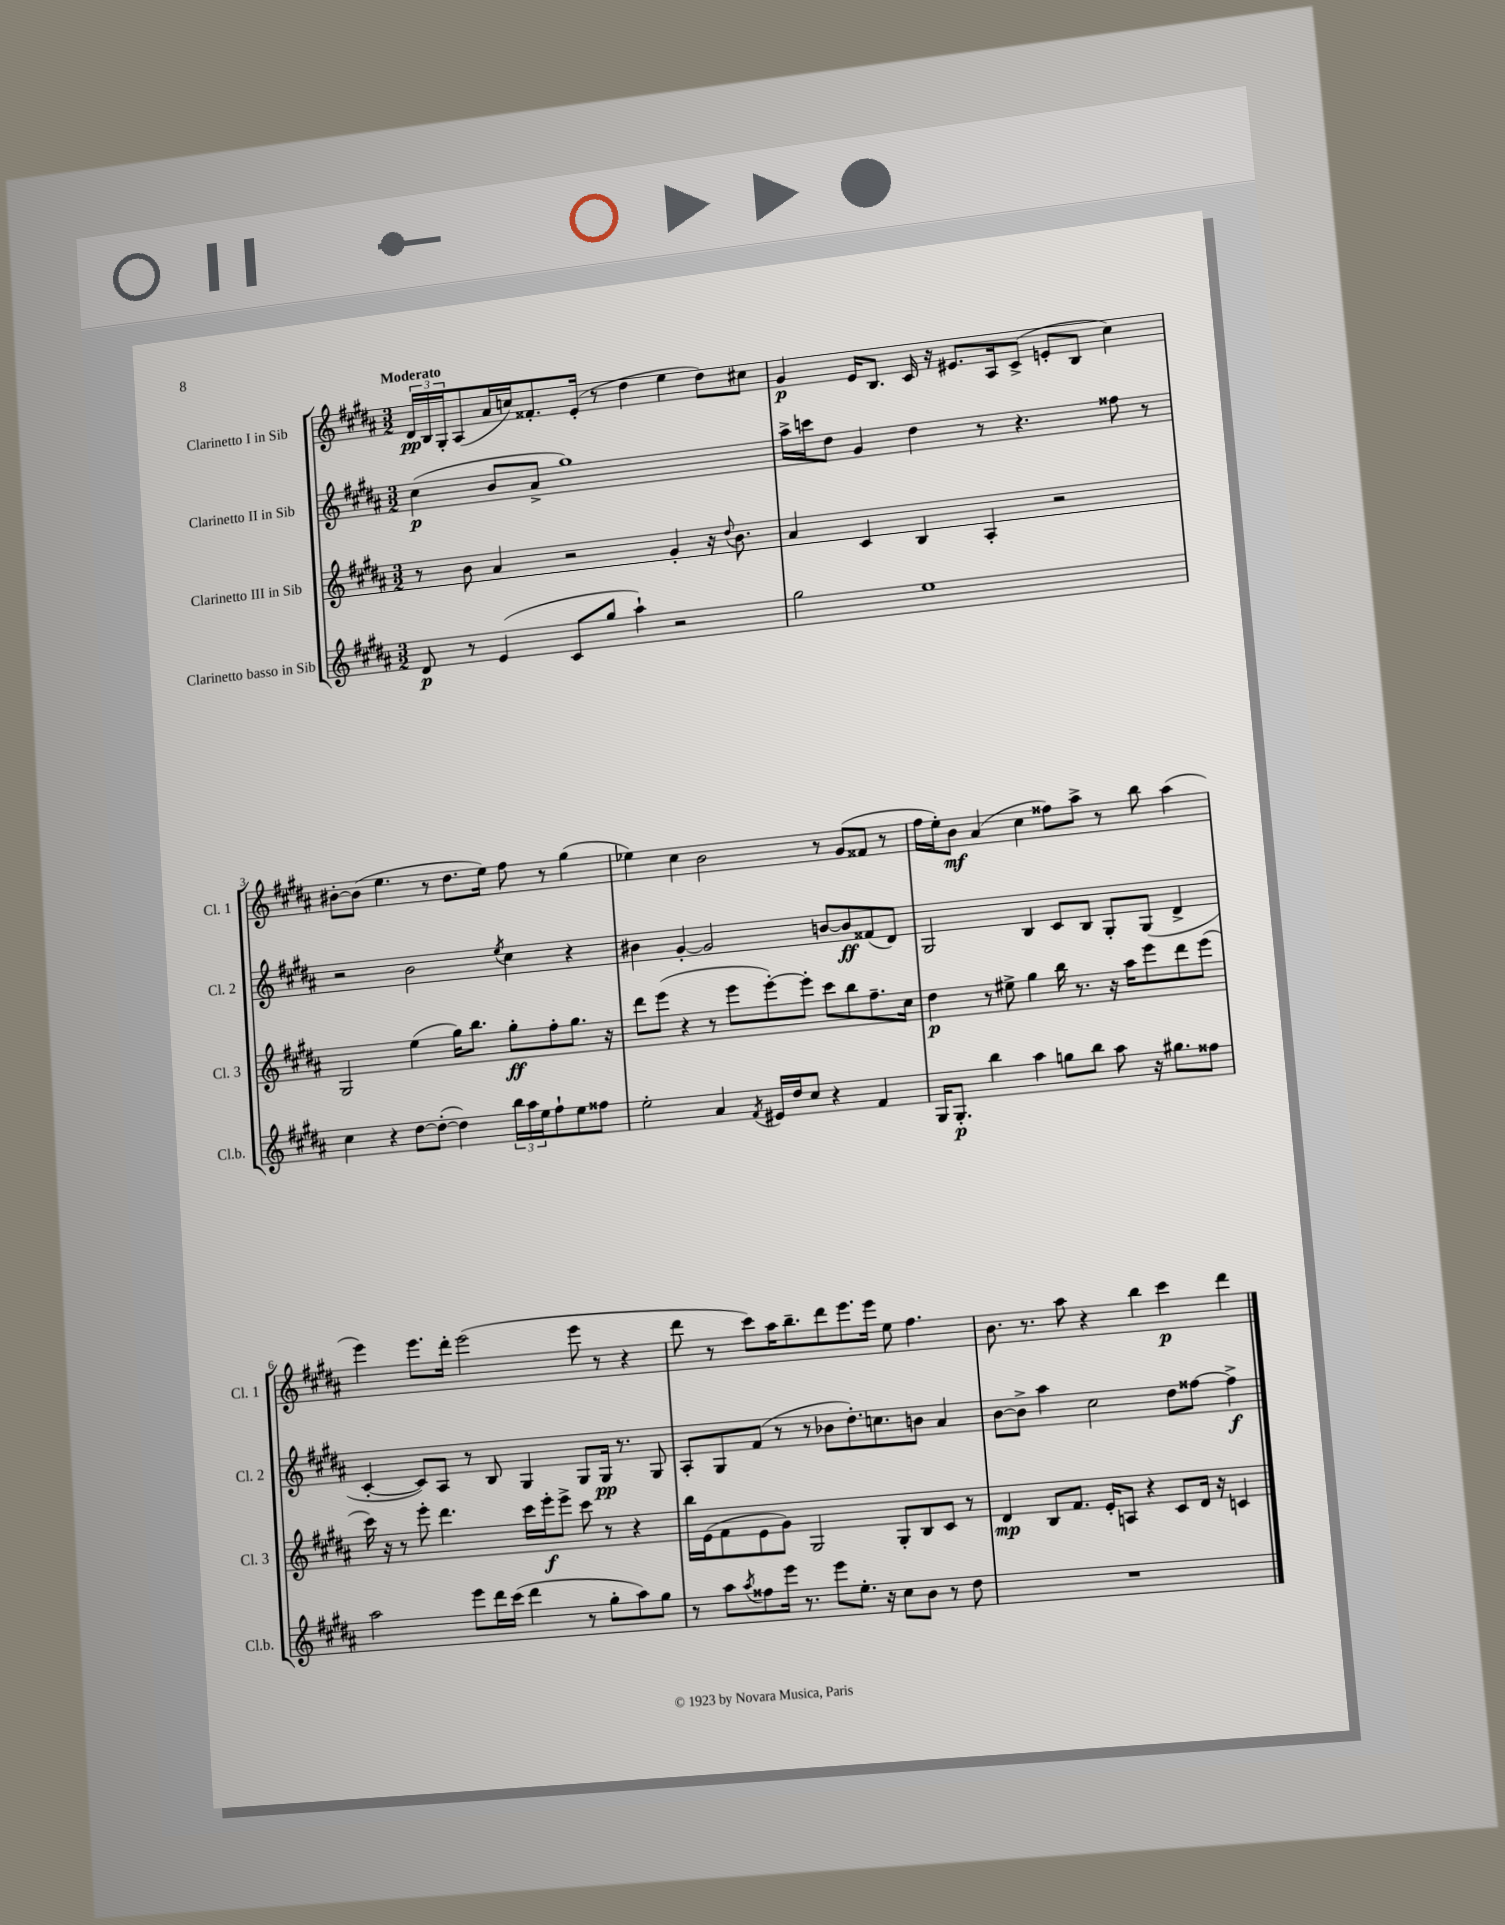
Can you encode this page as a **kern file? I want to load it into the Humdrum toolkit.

**kern	**dynam	**kern	**dynam	**kern	**dynam	**kern	**dynam
*part4	*part4	*part3	*part3	*part2	*part2	*part1	*part1
*staff4	*staff4	*staff3	*staff3	*staff2	*staff2	*staff1	*staff1
*I"Clarinetto basso in Sib	*	*I"Clarinetto III in Sib	*	*I"Clarinetto II in Sib	*	*I"Clarinetto I in Sib	*
*I'Cl.b.	*	*I'Cl. 3	*	*I'Cl. 2	*	*I'Cl. 1	*
*clefG2	*	*clefG2	*	*clefG2	*	*clefG2	*
*k[f#c#g#d#a#]	*	*k[f#c#g#d#a#]	*	*k[f#c#g#d#a#]	*	*k[f#c#g#d#a#]	*
*M3/2	*	*M3/2	*	*M3/2	*	*M3/2	*
=1	=1	=1	=1	=1	=1	=1	=1
!	!	!	!	!	!	!LO:TX:a:B:t=Moderato	!
8d#/	p	8r	.	(4cc#\	p	24d#/LL	pp
.	.	.	.	.	.	24B/	.
.	.	.	.	.	.	24G#'/J	.
8r	.	8b\	.	.	.	(8A#/	.
(4e/	.	4a#/	.	8b/L	.	16a#/L	.
.	.	.	.	.	.	16ccn/J)	.
.	.	.	.	8a#^/J	.	8.f##X'/	.
8c#/L	.	2r	.	1gg#)	.	.	.
.	.	.	.	.	.	(16e'/Jk	.
8gg#/J	.	.	.	.	.	8r	.
4aa#`\)	.	.	.	.	.	4dd#\	.
2r	.	4g#'/	.	.	.	4ee\	.
.	.	16r	.	.	.	8dd#\L)	.
.	.	8qqdd#/	.	.	.	.	.
.	.	8.b\	.	.	.	.	.
.	.	.	.	.	.	8cc#X\J	.
=2	=2	=2	=2	=2	=2	=2	=2
2gg#\	.	4a#/	.	16aa#^\LL	.	4g#/	p
.	.	.	.	16cccn\J	.	.	.
.	.	.	.	8dd#\J	.	.	.
.	.	4c#/	.	4g#/	.	16e/KL	.
.	.	.	.	.	.	8.B/J	.
1ee	.	4B/	.	4dd#\	.	16c#/	.
.	.	.	.	.	.	16r	.
.	.	.	.	.	.	8.e#X/L	.
.	.	4A#'/	.	8r	.	.	.
.	.	.	.	.	.	16A#/k	.
.	.	.	.	4.r	.	(8c#^/J	.
.	.	2r	.	.	.	8en'/L	.
.	.	.	.	.	.	8B/J	.
.	.	.	.	8ff##X\	.	4cc#\)	.
.	.	.	.	8r	.	.	.
!!LO:LB:g=z
=3	=3	=3	=3	=3	=3	=3	=3
4cc#\	.	2G#/	.	2r	.	[8b#X'\L	.
.	.	.	.	.	.	(8b#\J]	.
4r	.	.	.	.	.	4.ee\	.
[8dd#\L	.	(4ee\	.	2b\	.	.	.
(8dd#'\J_	.	.	.	.	.	8r	.
4dd#\])	.	16gg#\KL)	.	.	.	8.dd#\L	.
.	.	8.bb\J	.	.	.	.	.
.	.	.	.	.	.	16ee\Jk)	.
.	.	.	.	8qee/	.	.	.
24bb\LL	.	8gg#'\L	ff	4cc#\	.	8ff#\	.
24aa#\	.	.	.	.	.	.	.
24ee\J	.	.	.	.	.	.	.
8ff#`\	.	8ff#'\	.	.	.	8r	.
8ee\	.	8.gg#\J	.	4r	.	(4gg#\	.
8ff##X\J	.	.	.	.	.	.	.
.	.	16r	.	.	.	.	.
=4	=4	=4	=4	=4	=4	=4	=4
2ee'\	.	8ddd#\L	.	4b#X\	.	4ee-X\)	.
.	.	(8eee\J	.	.	.	.	.
.	.	4r	.	[4g#'/	.	4cc#\	.
4a#/	.	8r	.	2g#/]	.	2b\	.
.	.	8eee\L	.	.	.	.	.
8qf#/	.	.	.	.	.	.	.
16e#X/LL	.	[8eee'\)	.	.	.	.	.
16dd#/J	.	.	.	.	.	.	.
8cc#/J	.	8eee'\J]	.	.	.	.	.
4r	.	8ccc#\L	.	[8bn/L	.	8r	.
.	.	8bb\	.	8b/]	ff	(8g#/L	.
4f#/	.	8.ff#~\	.	(8f##X/	.	8f##X/J	.
.	.	.	.	8d#/J)	.	8r	.
.	.	16cc#\Jk	.	.	.	.	.
=5	=5	=5	=5	=5	=5	=5	=5
16G#/KL	.	4dd#\	p	2G#/	.	16ff#\LL	.
8.G#'/J	p	.	.	.	.	16ee'\J)	.
.	.	.	.	.	.	8b\J	mf
4bb\	.	8r	.	.	.	(4a#/	.
.	.	8ee#X^\	.	.	.	.	.
4aa#\	.	4gg#\	.	4B/	.	4cc#\	.
8ggn\L	.	16bb\	.	8c#/L	.	8ff##X\L)	.
.	.	8.r	.	.	.	.	.
8bb\J	.	.	.	8B/J	.	8aa#^\J	.
8aa#\	.	16r	.	8G#'/L	.	8r	.
.	.	16aa#\KL	.	.	.	.	.
16r	.	8eee\	.	(8G#/J	.	8bb\	.
8.gg#X\L	.	.	.	.	.	.	.
.	.	8ddd#\	.	4d#^/	.	(4aa#\	.
8ff##X\J	.	(8eee\J	.	.	.	.	.
!!LO:LB:g=z
=6	=6	=6	=6	=6	=6	=6	=6
2aa#\	.	16ccc#\)	.	[4c#'/	.	4eee\)	.
.	.	16r	.	.	.	.	.
.	.	8r	.	.	.	.	.
.	.	8eee'\	.	8c#/L])	.	8.eee\L	.
.	.	4.ddd#\	.	8A#/J	.	.	.
.	.	.	.	.	.	16ddd#'\Jk	.
8eee\L	.	.	.	8r	.	(2eee\	.
16ddd#\L	.	.	.	8B/	.	.	.
(16ccc#\JJ	.	.	.	.	.	.	.
4ddd#\	.	16ccc#\LL	.	4G#/	.	.	.
.	.	16eee'\J	f	.	.	.	.
.	.	8eee^\J	.	.	.	.	.
8r	.	8ccc#\	.	8G#/L	.	8eee\	.
8gg#'\L	.	8r	.	16G#/Jk	pp	8r	.
.	.	.	.	8.r	.	.	.
8aa#\)	.	4r	.	.	.	4r	.
8gg#\J	.	.	.	8G#/	.	.	.
=7	=7	=7	=7	=7	=7	=7	=7
8r	.	16bb\LL	.	8A#'/L	.	8ddd#\	.
.	.	(16e\J	.	.	.	.	.
8aa#\L	.	8f#\	.	8G#/	.	8r	.
8qaa#/	.	.	.	.	.	.	.
8ff##X\	.	8e\	.	(8f#/J	.	8ccc#\L)	.
16eee\Jk	.	8g#\J)	.	8r	.	16aa#\K	.
8.r	.	.	.	.	.	8.bb~\	.
.	.	2G#/	.	8r	.	.	.
8eee\L	.	.	.	8b-X\L	.	8ddd#\	.
8.ee'\J	.	.	.	8.dd#'\)	.	8.eee\	.
16r	.	.	.	8.ccn\	.	16eee\Jk	.
8cc#\L	.	8G#'/L	.	.	.	8ee\	.
8b\J	.	8B/	.	8bn\J	.	4.ff#\	.
8r	.	8c#/J	.	4a#/	.	.	.
8dd#\	.	8r	.	.	.	.	.
=8	=8	=8	=8	=8	=8	=8	=8
1.r	.	4d#/	mp	[8b\L	.	8.b\	.
.	.	.	.	8b^\J]	.	.	.
.	.	.	.	.	.	8.r	.
.	.	8B/L	.	4aa#\	.	.	.
.	.	8.f#/J	.	.	.	8aa#\	.
.	.	.	.	2cc#\	.	4r	.
.	.	16e'/KL	.	.	.	.	.
.	.	8An/J	.	.	.	.	.
.	.	4r	.	.	.	4bb\	.
.	.	8c#/L	.	8dd#\L	.	4ccc#\	p
.	.	16d#/Jk	.	[8ff##X\J	.	.	.
.	.	16r	.	.	.	.	.
.	.	4cn/	.	4ff##^\]	f	4ddd#\	.
==	==	==	==	==	==	==	==
*-	*-	*-	*-	*-	*-	*-	*-
